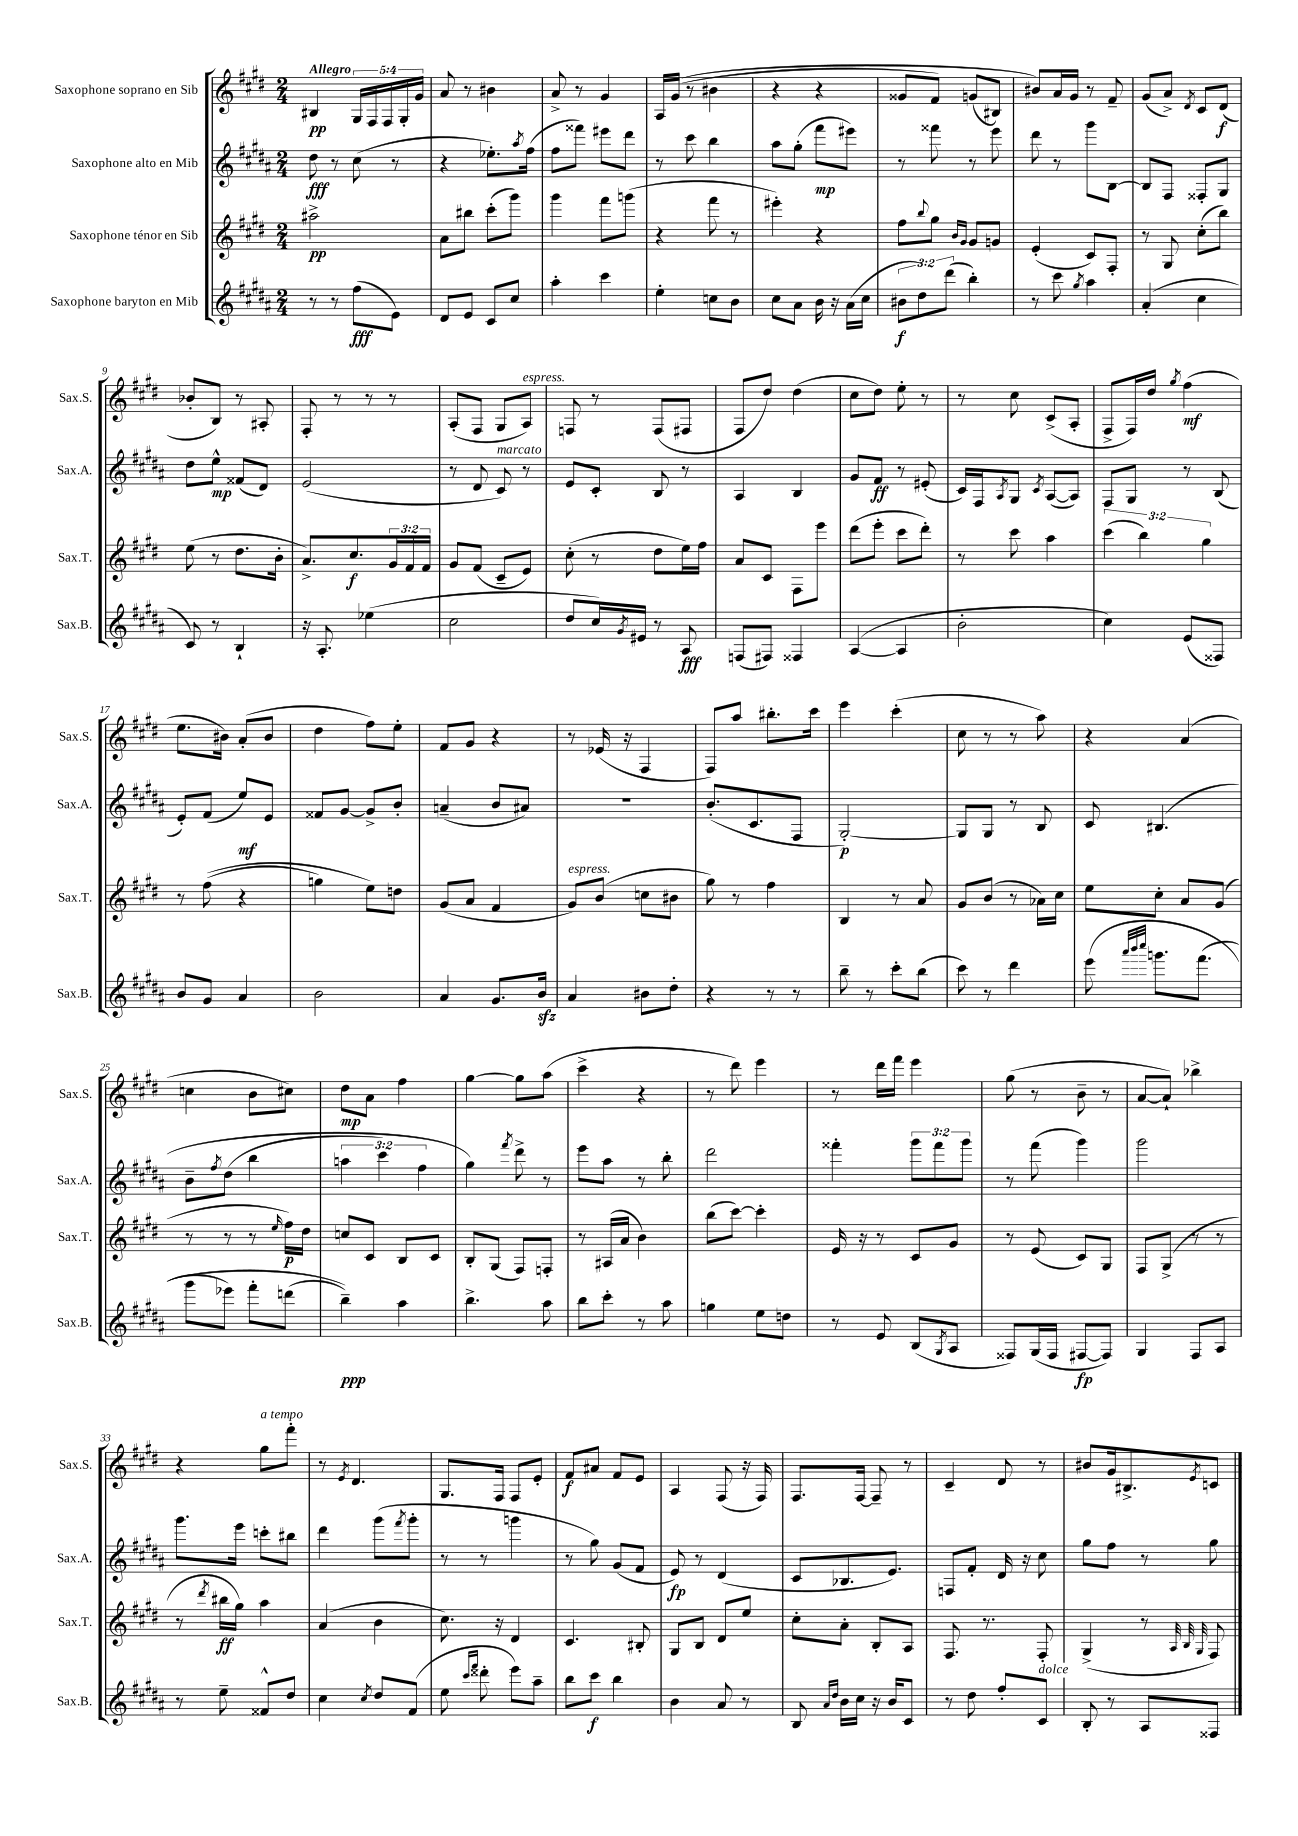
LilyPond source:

<<
\new StaffGroup <<
\new Staff = "s0" \with { instrumentName = "Saxophone soprano en Sib" shortInstrumentName = "Sax.S." } {
    \clef treble \key e \major \numericTimeSignature \time 2/4 \override Staff.TupletNumber.text = #tuplet-number::calc-fraction-text \tempo "Allegro"
    bis4\pp \tuplet 5/4 { gis16 fis16 fis16 gis16-. gis'16 } |
    a'8 r8 bis'4 |
    a'8-> r8 gis'4 |
    a16 gis'16(\( r8 bis'4 |
    r4 r4 |
    gisis'8 fis'8) g'8( bis8) |
    bis'8\) a'16 gis'16 r8 fis'8-- |
    gis'8( a'8->) \acciaccatura { dis'8 } cis'8 dis'8\f( |
    bes'8-. b8) r8 ais8-. |
    fis8-. r8 r8 r8 |
    a8-.( fis8 gis8 a8^\markup { \italic "espress." }) |
    f8 r8 f8( fis8 |
    fis8 dis''8) dis''4( |
    cis''8 dis''8) e''8-. r8 |
    r8 cis''8 cis'8->( a8-. |
    fis8-> fis16) dis''16 \acciaccatura { gis''8 } fis''4\mf( |
    e''8. bis'16) a'8-.( bis'8 |
    dis''4 fis''8) e''8-. |
    fis'8 gis'8 r4 |
    r8 ees'16( r16 fis4 |
    fis8) a''8 bis''8.-. cis'''16 |
    e'''4 cis'''4-.( |
    cis''8 r8 r8 a''8) |
    r4 a'4( |
    c''4 b'8 cis''8) |
    dis''8\mp a'8 fis''4 |
    gis''4~ gis''8 a''8( |
    cis'''4-> r4 |
    r8 dis'''8) e'''4 |
    r8 dis'''16 fis'''16 e'''4 |
    gis''8( r8 b'8-- r8 |
    a'8~ a'8-!) bes''4-> |
    r4 gis''8^\markup { \italic "a tempo" } fis'''8-. |
    r8 \acciaccatura { e'8 } dis'4. |
    gis8. fis16 fis8 e'8-. |
    fis'8\f ais'8 fis'8 e'8 |
    a4 fis8( r16 fis16) |
    fis8. fis16~ fis8-- r8 |
    cis'4-- dis'8 r8 |
    bis'8 gis'16 bis8.-> \acciaccatura { e'8 } c'8 \bar "|." |
}
\new Staff = "s1" \with { instrumentName = "Saxophone alto en Mib" shortInstrumentName = "Sax.A." } {
    \clef treble \key b \major \numericTimeSignature \time 2/4 \override Staff.TupletNumber.text = #tuplet-number::calc-fraction-text
    dis''8\fff r8 cis''8( r8 |
    r4 ees''8.-.) \acciaccatura { ais''8 } fis''16( |
    fis''8 fisis'''8) eis'''8 dis'''8 |
    r8 cis'''8 b''4 |
    ais''8 gis''8-.( fis'''8\mp eis'''8) |
    r8 fisis'''8 r8 e'''8 |
    dis'''8 r8 gis'''8 b8~ |
    b8 fis8 fisis8-. gis8 |
    dis''8 e''8-^\mp fisis'8( dis'8) |
    e'2( |
    r8 dis'8 cis'8^\markup { \italic "marcato" }) r8 |
    e'8 cis'8-. b8 r8 |
    ais4 b4 |
    gis'8 fis'8\ff r8 eis'8-.( |
    cis'16) fis16 \acciaccatura { ais8 } gis8 \acciaccatura { cis'8 } ais8~( ais8) |
    fis8 gis8 r8 b8( |
    e'8-.) fis'8( e''8\mf) e'8 |
    fisis'8 gis'8~ gis'8-> b'8-. |
    a'4--( b'8 ais'8) |
    r2 |
    b'8.-.( cis'8. fis8 |
    gis2~-.\p) |
    gis8 gis8 r8 b8 |
    cis'8 bis4.\( |
    b'8-- \acciaccatura { fis''8 } dis''8( b''4 |
    \tuplet 3/2 { a''4 cis'''4) fis''4 } |
    gis''4\) \acciaccatura { fis'''8 } dis'''8-> r8 |
    e'''8 ais''8 r8 b''8-. |
    dis'''2 |
    fisis'''4-. \tuplet 3/2 { gis'''8 fisis'''8 gis'''8 } |
    r8 fis'''8( gis'''4) |
    gis'''2 |
    gis'''8. e'''16 c'''8-. bis''8 |
    dis'''4 gis'''8( \acciaccatura { fis'''8 } gis'''8-. |
    r8 r8 g'''4 |
    r8 gis''8) gis'8( fis'8 |
    e'8\fp) r8 dis'4( |
    cis'8 bes8. e'8.) |
    f8 fis'8-. dis'16 r16 cis''8 |
    gis''8 fis''8 r8 gis''8 \bar "|." |
}
\new Staff = "s2" \with { instrumentName = "Saxophone ténor en Sib" shortInstrumentName = "Sax.T." } {
    \clef treble \key e \major \numericTimeSignature \time 2/4 \override Staff.TupletNumber.text = #tuplet-number::calc-fraction-text
    ais''2->\pp |
    a'8 bis''8 cis'''8-.( gis'''8) |
    gis'''4 fis'''8 g'''8( |
    r4 fis'''8 r8 |
    eis'''4-.) r4 |
    fis''8 \appoggiatura { b''8 } gis''8 \grace { b'16 gis'16 } gis'8 g'8 |
    e'4-.( cis'8) fis8-. |
    r8 gis8 cis''8-.( b''8) |
    e''8( r8 dis''8. b'16-. |
    a'8.->) cis''8.\f \tuplet 3/2 { gis'16 fis'16 fis'16 } |
    gis'8 fis'8( cis'8-- e'8) |
    cis''8-.( r8 dis''8 e''16) fis''16 |
    a'8 cis'8 fis8 e'''8 |
    dis'''8( e'''8-. cis'''8 dis'''8-.) |
    r8 cis'''8 a''4 |
    \tuplet 3/2 { cis'''4( b''4) gis''4 } |
    r8 fis''8(\( r4 |
    g''4) e''8\) d''8 |
    gis'8( a'8 fis'4 |
    gis'8^\markup { \italic "espress." }) b'8( c''8 bis'8 |
    gis''8) r8 fis''4 |
    b4 r8 a'8 |
    gis'8 b'8( r8 aes'16) cis''16 |
    e''8 cis''8-. a'8 gis'8( |
    r8 r8 r8 \grace { e''16 } fis''16\p) dis''16 |
    c''8 cis'8 b8 cis'8 |
    b8-. gis8( fis8) f8-. |
    r8 ais16( a'16 b'4) |
    b''8( cis'''8~) cis'''4-. |
    e'16 r16 r8 cis'8 gis'8 |
    r8 e'8( cis'8) gis8 |
    fis8 gis8->( r8 r8 |
    r8 \acciaccatura { dis'''8 } bis''16\ff gis''16) a''4 |
    a'4( b'4 |
    cis''8.) r16 dis'4 |
    cis'4. bis8-. |
    gis8 b8 dis'8 e''8 |
    cis''8-. a'8-. b8-. a8 |
    fis8. r8. fis8-. |
    gis4->( r8 \grace { a32 b32 gis32 } fis8) \bar "|." |
}
\new Staff = "s3" \with { instrumentName = "Saxophone baryton en Mib" shortInstrumentName = "Sax.B." } {
    \clef treble \key b \major \numericTimeSignature \time 2/4 \override Staff.TupletNumber.text = #tuplet-number::calc-fraction-text
    r8 r8 fis''8\fff( e'8) |
    dis'8 e'8 cis'8 cis''8 |
    ais''4-. cis'''4 |
    e''4-. c''8 b'8 |
    cis''8 ais'8 b'16 r16 ais'16( cis''16 |
    \tuplet 3/2 { bis'8\f dis''8) dis'''8( } b''4-.) |
    r8 cis'''8 \acciaccatura { gis''8 } ais''4 |
    ais'4-.( cis''4 |
    cis'8) r8 b4-! |
    r16 ais8.-. ees''4( |
    cis''2 |
    dis''8 cis''16) \acciaccatura { gis'8 } eis'16 r8 ais8\fff |
    f8( fis8) fisis4 |
    ais4~( ais4 |
    b'2-. |
    cis''4) e'8( fisis8) |
    b'8 gis'8 ais'4 |
    b'2 |
    ais'4 gis'8. b'16\sfz |
    ais'4 bis'8 dis''8-. |
    r4 r8 r8 |
    b''8-- r8 cis'''8-. b''8( |
    cis'''8) r8 dis'''4 |
    e'''8\( \grace { ais'''32 b'''32 cis''''32 } g'''8. fis'''8.( |
    gis'''8 ees'''8) fis'''8-. d'''8( |
    b''4--\ppp)\) ais''4 |
    b''4.-> ais''8 |
    b''8 cis'''8-. r8 ais''8 |
    g''4 e''8 d''8 |
    r8 e'8 b8( \acciaccatura { gis8 } ais8 |
    fisis8) gis16( fisis16 fis8~\fp fis8) |
    gis4 fis8 ais8 |
    r8 e''8-- fisis'8-^ dis''8 |
    cis''4 \acciaccatura { cis''8 } dis''8 fis'8( |
    e''8 \grace { cis'''16 fis'''16 } disis'''8-. e'''8) ais''8-- |
    b''8 cis'''8\f b''4 |
    b'4 ais'8 r8 |
    b8 \grace { ais'16 dis''16 } b'16 cis''16 r16 b'16 cis'8 |
    r8 dis''8 fis''8-. cis'8^\markup { \italic "dolce" } |
    b8-. r8 ais8 fisis8 \bar "|." |
}
>>
>>
